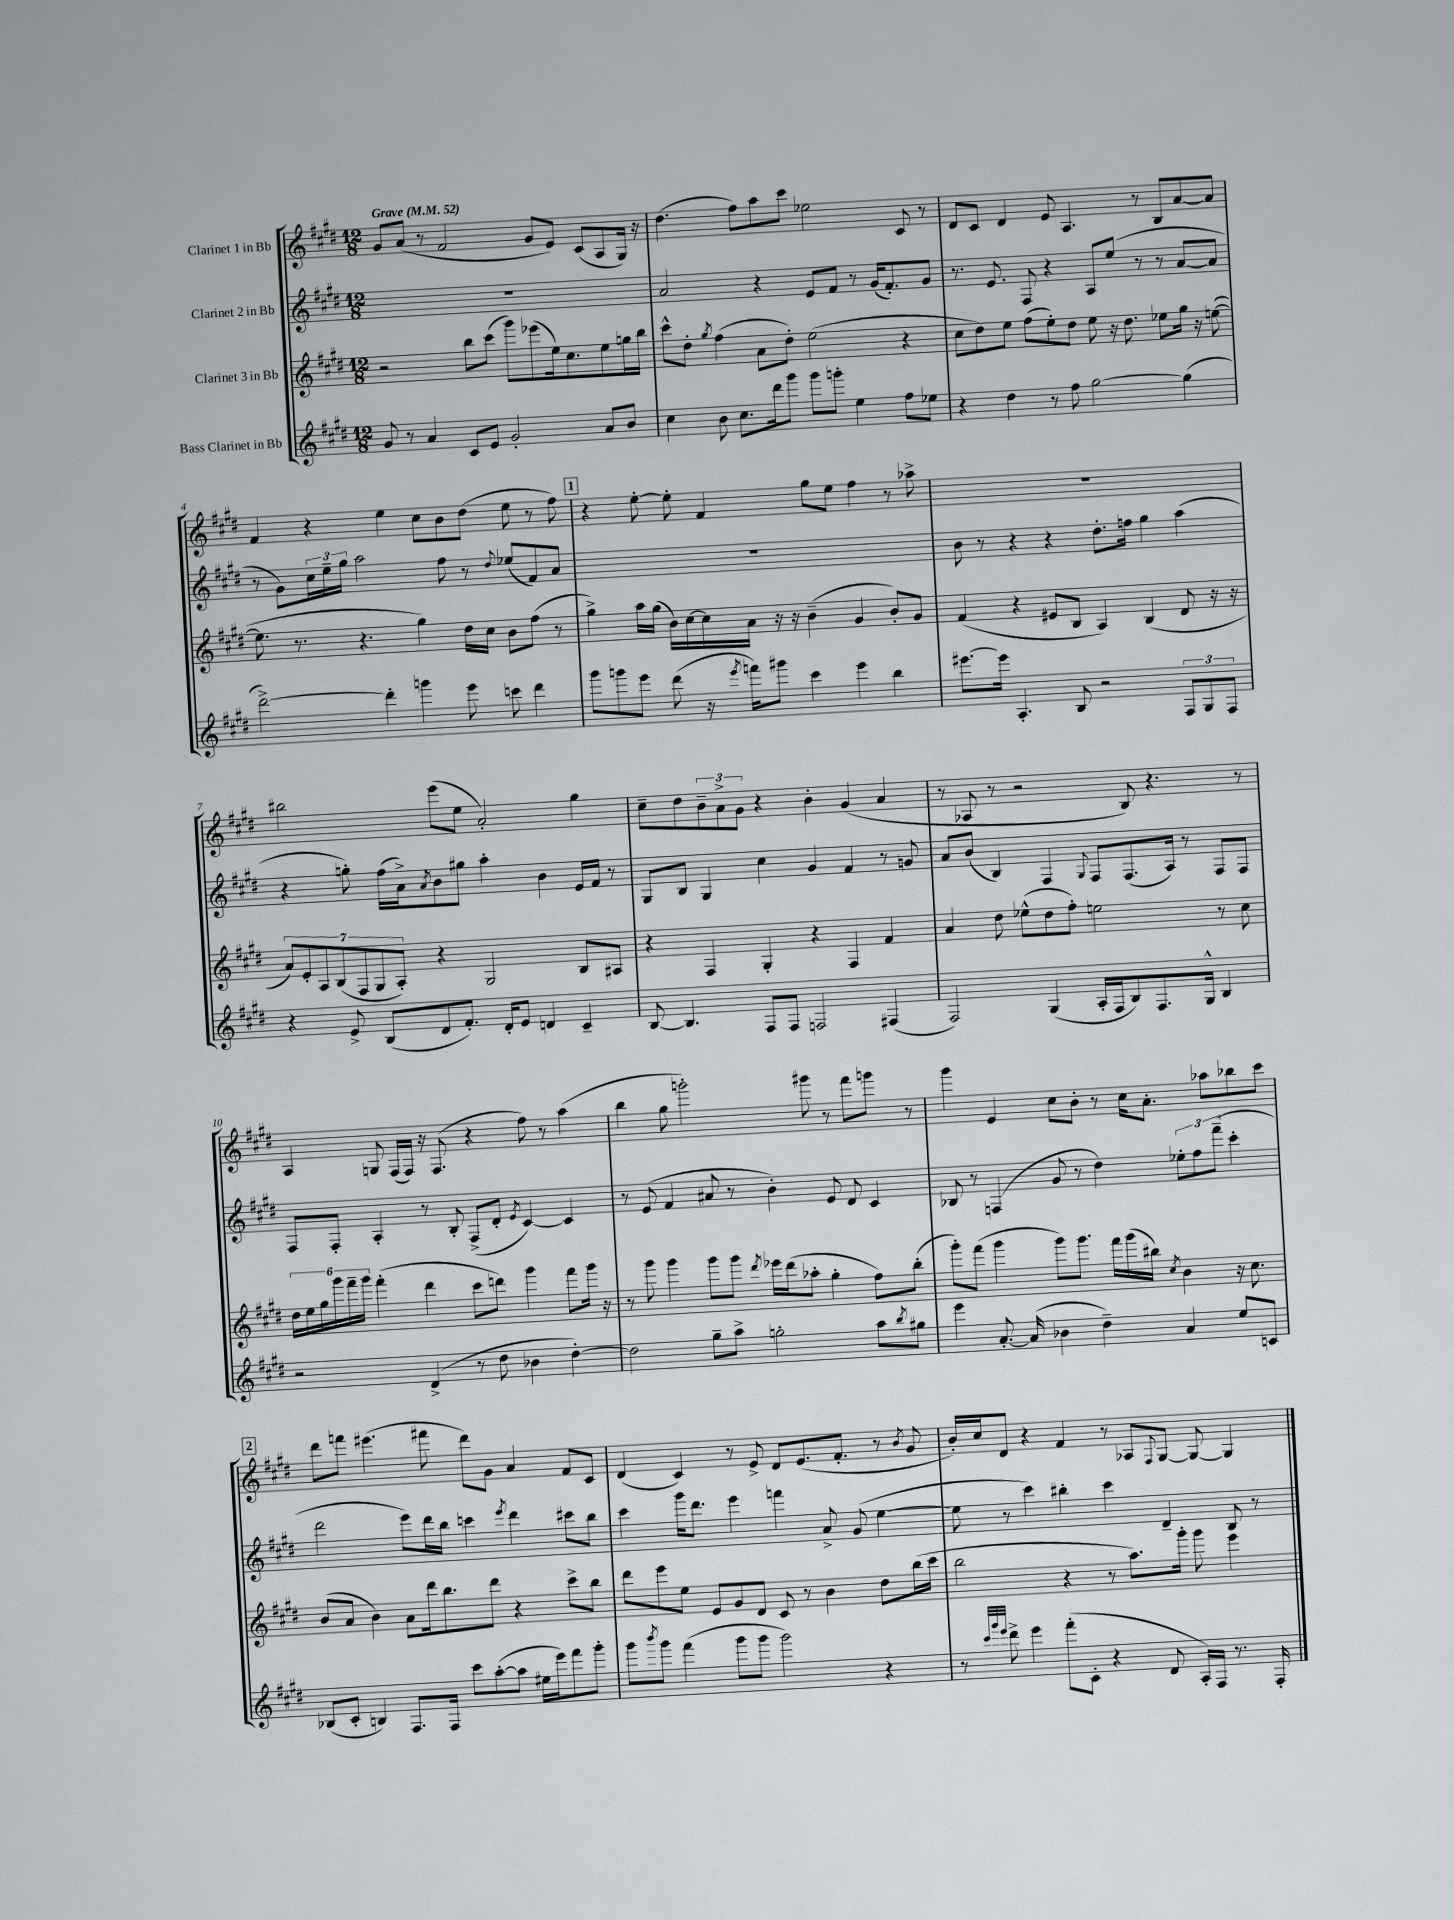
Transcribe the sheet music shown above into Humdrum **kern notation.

**kern	**kern	**kern	**kern
*part4	*part3	*part2	*part1
*staff4	*staff3	*staff2	*staff1
*I"Bass Clarinet in Bb	*I"Clarinet 3 in Bb	*I"Clarinet 2 in Bb	*I"Clarinet 1 in Bb
*clefG2	*clefG2	*clefG2	*clefG2
*k[f#c#g#d#]	*k[f#c#g#d#]	*k[f#c#g#d#]	*k[f#c#g#d#]
*M12/8	*M12/8	*M12/8	*M12/8
*MM52	*MM52	*MM52	*MM52
=1	=1	=1	=1
!	!	!	!LO:TX:a:B:t=Grave
8g#/	2r	1.r	8g#/L
8r	.	.	(8a/J
4a/	.	.	8r
.	.	.	2f#/
8c#/L	8bb\L	.	.
8e/J	(8ccc#\J	.	.
2g#'/	8ggg#\L)	.	.
.	(8eee-X\	.	8g#/L
.	16ee\k)	.	8e/J)
.	8.cc#\	.	.
.	.	.	(8c#/L
8a/L	8ee\	.	8A/
8b/J	16ggn\L	.	16G#/Jk)
.	16bb\JJ	.	16r
=2	=2	=2	=2
4cc#\	8ccc#^^\L	2a/	(4.dd#\
.	8dd#'\J	.	.
.	8qgg#/	.	.
8b\	(4ff#\	.	.
8.cc#\L	.	.	8ff#\L)
.	8a\L	4r	8aa\
16ddd#\k	.	.	.
8ggg#\J	8dd#'\J)	.	8ccc#\J
8ggg#\L	(2ee\	8e/L	2ee-X\
8gggn'\J	.	8f#/J	.
4ee\	.	8r	.
.	.	(16g#/KL	.
.	.	8.f#'/)	.
8ff#\L	4r	.	8c#/
8ee-X\J	.	8g#/J	8r
=3	=3	=3	=3
4r	8cc#\L	8.r	8d#/L
.	8dd#\)	.	8c#/J
.	.	8.e/	.
4dd#\	8ee\J	.	4d#/
.	(8ff#\L	8F#/	.
8r	8ee'\)	4r	8e/
8ff#\	8dd#\J	.	4.A/
[2gg#\	8ee\	8A/L	.
.	16r	(8ee/J	.
.	8.dd#\	.	.
.	.	8r	8r
.	8ee-X\L	8r	8B/L
(4gg#\]	16gg#\Jk	[8a/L	[8a/
.	16r	.	.
.	([8een\	8a/J]	8a/J]
!!LO:LB:g=z
=4	=4	=4	=4
[2ddd#^\)	8.ee\]	8r	4f#/
.	.	8g#\L)	.
.	8.r	.	.
.	.	24cc#\L	4r
.	.	24ee~\	.
.	.	24gg#\JJ	.
.	4.r	2aa\	.
4ddd#'\]	.	.	4ee\
4gggn\	4gg#\)	.	8cc#\L
.	.	8ff#\	8b\
8eee\	16dd#\LL	8r	(8dd#\J
.	16cc#\JJ	.	.
.	.	8qqdd#/	.
8cccn\	8b\L	(8ee-X/L	8ee\
4ddd#\	(8ff#\J	8f#/)	8r
.	8r	8a/J	8ff#\)
!!LO:REH:place=s1:t=1
=5	=5	=5	=5
8ggg#\L	4gg#^\)	1.r	4r
8gggn\	.	.	.
8eee\J	16aa\LL	.	[8ee'\
.	(16gg#\JJ	.	.
(8ddd#\	16b\LL)	.	8ee'\]
.	[16cc#\	.	.
16r	16cc#\]	.	4f#/
8qeee/	.	.	.
16fffn\KL)	16a\JJ	.	.
8ggg#X\J	16r	.	.
.	16r	.	.
4ccc#\	(4b~\	.	8gg#\L
.	.	.	8ee\J
4eee\	4g#/	.	4ff#\
4bb\	8b'/L)	.	8r
.	8g#/J	.	8aa-X^\
=6	=6	=6	=6
[8.eee#X\L	(4f#/	8b\	1.r
.	.	8r	.
16eee#\Jk]	.	.	.
4.A'/	4r	4r	.
.	8e#X/L	4r	.
8B/	8B/J	.	.
2r	4A/)	8.dd#'\L	.
.	.	16ffn\Jk	.
.	(4B/	4gg#\	.
12F#/L	8d#/	(4aa\	.
12G#/	.	.	.
.	16r	.	.
12F#/J	.	.	.
.	16r	.	.
!!LO:LB:g=z
=7	=7	=7	=7
4r	14a/L)	4r	2bb#X\
.	14e'/	.	.
.	14A/	.	.
.	(14B/	.	.
8e^/	.	8ggn'\)	.
.	14F#/	.	.
.	14G#/	.	.
(8B/L	.	(16ff#\LL	.
.	14A'/J)	.	.
.	.	16a^\J)	.
.	.	8qa/	.
8d#/	4r	8b\	(8eee\L
8.f#'/J)	.	8gg#X\J	8ee\J
.	2G#/	4aa'\	2a'/)
16d#'/KL	.	.	.
8e/J	.	.	.
4dn/	.	4b\	.
4c#~/	8B/L	16e/LL	4gg#\
.	.	16f#/JJ	.
.	8A#X/J	8r	.
=8	=8	=8	=8
[8B/	4r	8G#/L	8cc#~\L
4.B/]	.	8B/J	8dd#\
.	4F#/	4G#/	12b~\
.	.	.	12a^\
.	.	.	12g#\J
8F#/L	4G#'/	4cc#\	4r
8F#/J	.	.	.
2Fn/	4r	4g#/	4b'\
.	4F#/	4f#/	(4g#/
(4F#X/	4f#/	8r	4a/
.	.	8gn/	.
=9	=9	=9	=9
2F#/)	4a/	8a/L	8r
.	.	(8b/J	8A-X/
.	8dd#\	4B/)	8r
.	(8ee-X^^\L	.	2r
(4G#/	8dd#\	4F#/	.
.	8ff#'\J)	.	.
.	.	8qqG#/	.
16A'/LL	2een\	8F#/L	.
16F#/J	.	.	.
8B/)	.	(8.F#/	8B/)
8.F#/	.	.	4.r
.	.	16A/Jk)	.
.	.	8r	.
16G#^^/Jk	.	.	.
4B/	8r	8F#/L	.
.	8cc#\	8F#/J	8r
!!LO:LB:g=z
=10	=10	=10	=10
2r	24dd#\LL	8F#/L	4A/
.	24ee\	.	.
.	24gg#\	.	.
.	24ggg#\	8F#'/J	.
.	24fff#~\	.	.
.	24ggg#\JJ	.	.
.	(4fff#'\	4A'/	8Gn/
.	.	.	(16F#/LL
.	.	.	16F#/JJ)
(4d#^/	4ddd#\	8r	16r
.	.	.	(8.F#/
.	.	8B'/	.
8r	8ccc#\L	(8F#^/L	4r
8dd#\	8dddn\J)	8d#'/J	.
.	.	8qe/	.
4b-X\	4ggg#\	[4c#/)	8ff#\)
.	.	.	8r
[4dd#'\)	8fff#\L	4c#/]	(4aa\
.	16ggg#\Jk	.	.
.	16r	.	.
=11	=11	=11	=11
2dd#\]	8r	8r	4bb\
.	8ggg#\	(8e/	.
.	4ggg#\	4f#/	8gg#\
.	.	.	2gggn'\)
8gg#~\L	8ggg#\L	8a#X/	.
8aa^\J	8ggg#\J	8r	.
.	8qddd#/	.	.
2ggn'\	16eee-X\LL	4b'\)	.
.	(16ddd#\J	.	.
.	8aa-X'\J	.	8ggg#X\
.	4gg#'\	8e/	8r
.	.	8d#/	8fff#\L
8aa\L	8ff#\L)	4c#/	8gggn\J
8qbb/	.	.	.
8gg#X\J	(8bb'\J	.	8r
=12	=12	=12	=12
4eee\	8ggg#'\L)	8B-X/	4ggg#\
.	(8fff#\J	8r	.
[8.a'/	4ggg#\	(4Fn/	4e/
(16a/]	.	.	.
4b-X\	8ggg#\L)	8g#/	8cc#\L
.	8.ggg#\J	8r	8b'\J
4dd#~\)	.	4dd#\)	8r
.	16fff#\LL	.	.
.	(16ggg#\	.	16cc#\KL
.	16bb#X\JJ)	.	8.a'\J
.	8qcc#/	.	.
4a/	4b\	12ee-X'\L	.
.	.	12ff#\	.
.	.	.	8aa-X\L
.	.	(12fff#~\J	.
8ee/L	16r	4ccc#'\	8bb-X\
.	8.cc#\	.	.
8cn/J	.	.	8ccc#\J
!!LO:LB:g=z
!!LO:REH:place=s1:t=2
=13	=13	=13	=13
(8B-X/L	(8b/L	2ddd#\	8ddd#\L
8c#'/J	8a/J	.	8fffn\J
4Bn/)	4b\)	.	(4.eee#X\
8.F#/L	8a\L	8eee\L)	.
.	16ddd#\k	16ddd#\L	8fff#X\
16F#/Jk	8.bb\	16bb\JJ	.
8ccc#\L	.	4cccn\	8ddd#\L)
([8aa'\	8ddd#\J	.	8g#\J
.	.	8qeee/	.
8aa\J]	4r	4ddd#\	4a/
16ee#X\LL	.	.	.
16eee\J)	.	.	.
8fff#\	8ccc#^\L	8ccc#X\L	8f#/L
8ggg#'\J	8bb\J	8bb\J	8c#/J
=14	=14	=14	=14
8ggg#\L	8ddd#\L	4ccc#\	(4d#/
8qbbb/	.	.	.
8ggg#\J	8eee\	.	.
(4fff#\	8ee\J	16ggg#\KL	4c#/)
.	.	8.ddd#\J	.
.	8e/L	.	.
8ggg#\L	8g#/	4eee\	8r
8ggg#\J	8d#/J	.	8e^/
2ggg#\)	8c#/	4fffn\	8d#/L
.	8r	.	(8.e/
.	4b\	8a^/	.
.	.	.	8.f#'/J
.	.	(8g#/	.
4r	8dd#\L	[4ee\	8r
.	.	.	8qb/
.	(16bb\L	.	8g#/
.	16ccc#\JJ	.	.
=15	=15	=15	=15
8r	2bb\	8ee\]	16b'/LL)
.	.	.	16cc#/J
32qqccc#/LLL	.	.	.
32qqggg#/	.	.	.
32qqeee/JJJ	.	.	.
8ddd#^\	.	8r	8d#/J
4eee\	.	4ccc#\)	4r
(8fff#'\L	4r	4bb#X'\	4f#/
8c#'\J	.	.	.
4r	8r	4ccc#\	8r
.	8.aa\L)	.	8A-X/L
.	.	.	8qqF#/
8d#/	.	4d#~/	[8G#/J
.	16ggg#'\Jk	.	.
16A'/LL)	8ggg#\	.	8G#/_
16F#/JJ	.	.	.
8.r	4eee\	8B/	4G#/]
.	.	8r	.
16F#'/	.	.	.
==	==	==	==
*-	*-	*-	*-
